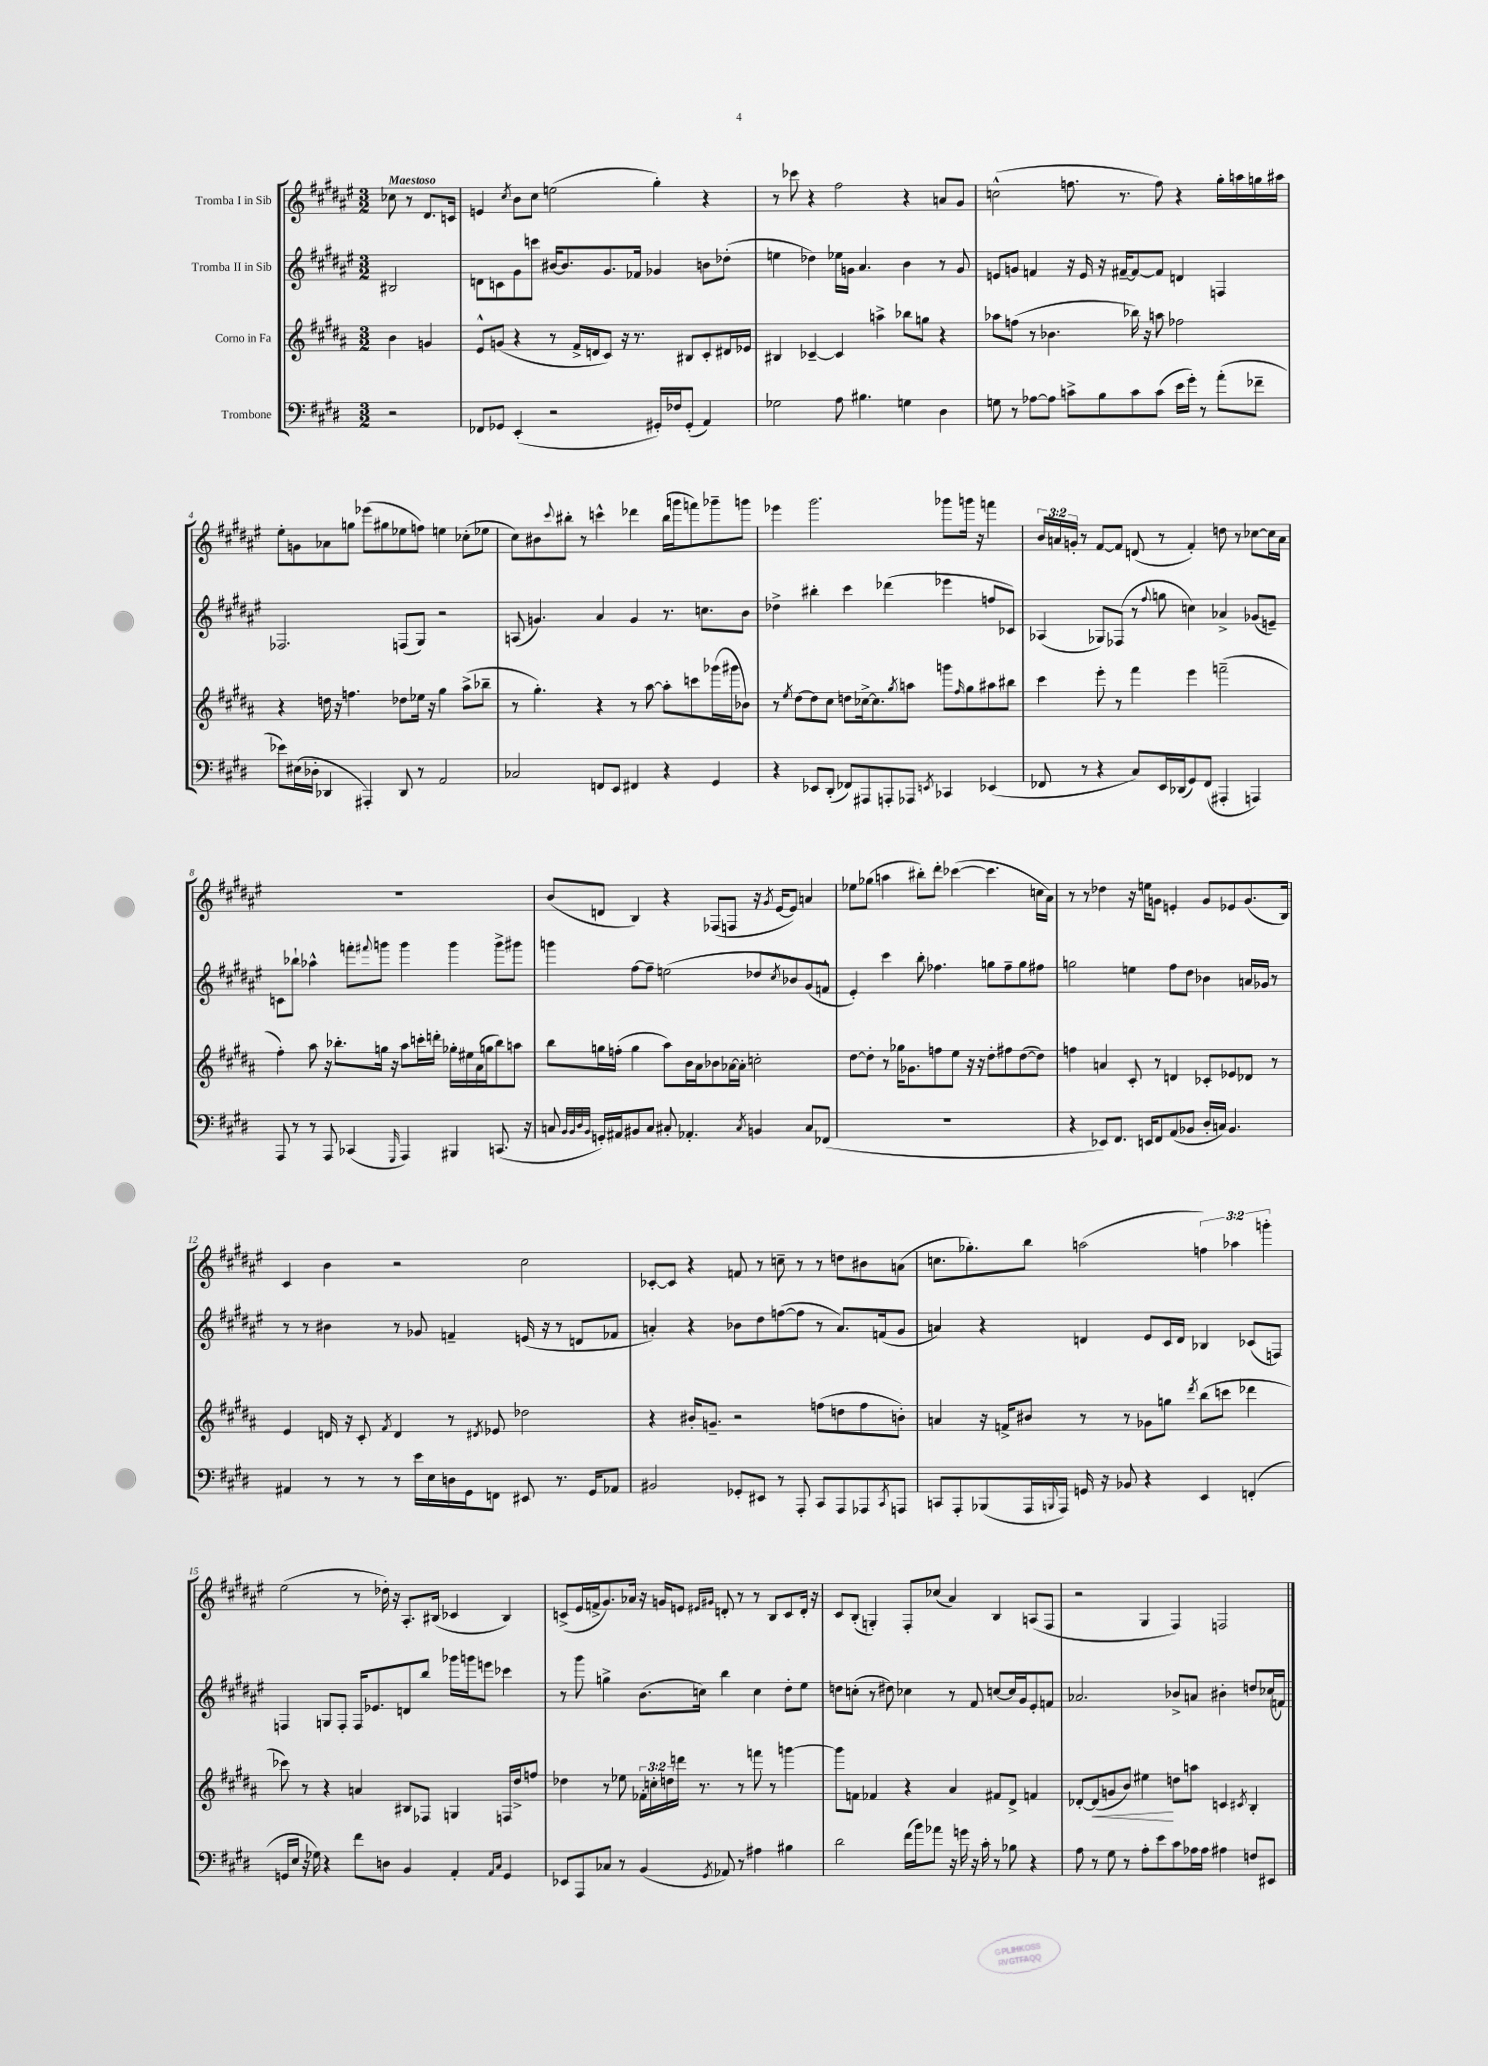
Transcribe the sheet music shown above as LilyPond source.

<<
\new StaffGroup <<
\new Staff = "s0" \with { instrumentName = "Tromba I in Sib" } {
    \clef treble \key fis \major \numericTimeSignature \time 3/2 \override Staff.TupletNumber.text = #tuplet-number::calc-fraction-text \partial 2 \tempo "Maestoso"
    ces''8 r8 dis'8. c'16 |
    e'4 \acciaccatura { cis''8 } b'8 cis''8 e''2( gis''4-.) r4 |
    r8 ces'''8 r4 fis''2 r4 a'8 gis'8 |
    c''2-^( f''8. r8. f''8) r4 gis''16-. a''16 g''16 ais''16 |
    eis''8-. g'8 aes'8 g''8 ees'''8( gis''8 ees''8 f''8) e''4 ces''8-.( ees''8 |
    cis''8) bis'8 \appoggiatura { cis'''8 } bis''8-. r8 c'''4-^ des'''4 bis''16( g'''16 f'''8) ges'''8-- g'''8 |
    ees'''4 gis'''2. ges'''8 g'''16 r16 f'''4 |
    \tuplet 3/2 { b'16 a'16 g'16-. } r8 fis'8~ fis'8 d'8( r8 fis'4-.) d''8 r8 ces''8~ ces''16 a'16 |
    R1. |
    b'8( d'8 b4) r4 fes8( f8 r16 \acciaccatura { gis'8 } eis'16~ eis'8) a'4 |
    ees''8 ges''8( a''4 bis''8-.) dis'''8-. ces'''4~( ces'''4. c''16 ais'16) |
    r8 r8 des''4 r16 e''16 g'8 e'4-. g'8 ees'8 g'8.( b16) |
    cis'4 b'4 r2 cis''2 |
    ces'8~-. ces'8 r4 f'8 r8 c''8-- r8 r8 d''8 bis'8 a'8( |
    c''8. ges''8.-.) b''8 a''2( \tuplet 3/2 { f''4) aes''4 g'''4-. } |
    eis''2( r8 des''16-.) r16 ais8.-. bis16( ces'4 bis4) |
    c'8->( eis'16 f'16-> gis'8.) aes'16 r16 g'16 e'8 \grace { eis'16 gis'16 } d'8-. r8 r8 b8 c'8 d'16-. r16 |
    cis'8 b8-.( g4-.) fis8-. ces''8( ais'4) b4 a8( fis8 |
    r2 gis4 fis4) f2 \bar "|." |
}
\new Staff = "s1" \with { instrumentName = "Tromba II in Sib" } {
    \clef treble \key fis \major \numericTimeSignature \time 3/2 \partial 2
    bis2 |
    d'8 c'8 gis'8 c'''8 bis'16~ bis'8. gis'8. fes'16 ges'4 b'8 des''8-.( |
    e''4 des''4) ees''16 g'16 ais'4. b'4 r8 g'8 |
    e'8 g'8 f'4 r16 e'16 r16 fis'16~-- fis'8~ fis'8 d'4 f4 |
    fes2. f8( gis8) r2 |
    a8( g'4.) ais'4 g'4 r8. c''8. b'8 |
    des''4-> bis''4-. cis'''4 des'''4( ees'''4 f''8 ces'8) |
    aes4( ges8) fes8( r8 \appoggiatura { fis''8 } g''8 c''4) aes'4-> ges'8( e'8--) |
    c'8 bes''8-! aes''4-^ f'''8-. \appoggiatura { fis'''8 } g'''8 g'''4 g'''4 g'''8-> gis'''8 |
    g'''4 fis''8~ fis''8-- e''2( des''8 \acciaccatura { cis''8 } bes'8) gis'8( f'8-^ |
    eis'4-.) cis'''4 b''8-. fes''4. g''8 fes''8-- g''8 fis''8 |
    g''2 e''4 fis''8 dis''8 bes'4 a'16 ges'16 r8 |
    r8 r8 bis'4 r8 ges'8 f'4-- e'16( r16 r8 d'8 fes'8 |
    a'4-.) r4 bes'8 dis''8 f''8~( f''8 r8 a'8.) f'16( gis'8 |
    a'4) r4 d'4 eis'8 cis'16 d'16 bes4 ces'8( f8) |
    f4 g8 f8-. f16 ees'8. d'8 b''8 ges'''16 g'''16 e'''8 ces'''4 |
    r8 gis'''8 g''4-> b'8.( c''16) b''4 c''4 dis''8-. eis''8 |
    d''8 c''8-.( r8 dis''8) ces''4 r8 fis'8 c''8~ c''16 gis'16 eis'8-. f'8 |
    aes'2. bes'8-> a'8 bis'4-. d''8 ces''16( f'16) \bar "|." |
}
\new Staff = "s2" \with { instrumentName = "Corno in Fa" } {
    \clef treble \key b \major \numericTimeSignature \time 3/2 \override Staff.TupletNumber.text = #tuplet-number::calc-fraction-text \partial 2
    b'4 g'4 |
    e'8-^ g'8( r4 r8 fis'16-> d'16 cis'8) r16 r8. bis8 cis'8-. dis'16 ees'16 |
    bis4 ces'4~-- ces'4 a''4-> bes''8 g''8 r4 |
    aes''8 f''8( r8 bes'4. bes''16) r16 a''8 fes''2 |
    r4 d''16 r16 f''4. des''8 ees''16 r16 gis''4 ais''8->( bes''8-- |
    r8 gis''4.-.) r4 r8 ais''8~ ais''8-. c'''8 ges'''16( gis'''16 bes'8) |
    r8 \acciaccatura { e''8 } dis''8~ dis''8 cis''8 d''8 ces''16~-> ces''8. \acciaccatura { gis''8 } a''8 g'''8 \grace { fis''16 } gis''8 ais''8 bis''8 |
    cis'''4 e'''8-. r8 fis'''4 e'''4 f'''2--( |
    fis''4-.) ais''8 r16 bes''8.-. g''16 r16 ais''8 c'''16-. d'''16-. ges''16-. eis''16 ais'16( g''16 bes''8) a''8 |
    b''8 g''16 f''16-.( g''4 ais''8) b'16 ais'16 bes'8 aes'16~ aes'16-. c''2-. |
    dis''8~ dis''8-. r8 ges''16 ges'8. f''8 e''8 r16 r16 dis''8-. fis''8 dis''8~( dis''8) |
    f''4 a'4 cis'8-. r8 d'4 ces'8-. ees'8 des'8 r8 |
    e'4 d'16 r16 cis'8-. \acciaccatura { fis'8 } d'4 r8 \acciaccatura { dis'8 } ees'8 des''2 |
    r4 bis'16-. g'8.-- r2 f''8( d''8 f''8 b'8-.) |
    a'4 r16 f'16-> bis'8 r8 r8 ges'8 g''8 \acciaccatura { dis'''8 } b''8( c'''8 des'''4 |
    ces'''8) r8 r4 a'4 bis8 fes8 g4 f16 dis''16-> f''8 |
    des''4 r8 ees''8 \tuplet 3/2 { fes'16-. c''16-. d''16 } d'''16 r8. r8 f'''8 r8 g'''4~ |
    g'''8 f'8 fes'4 r4 ais'4 fis'8 dis'8-> f'4 |
    des'8~-. des'8\<( g'8 b'8) eis''4\! d''8 a''8 c'4 \acciaccatura { cis'8 } b4-. \bar "|." |
}
\new Staff = "s3" \with { instrumentName = "Trombone" } {
    \clef bass \key e \major \numericTimeSignature \time 3/2 \partial 2
    r2 |
    fes,8 ges,8 e,4-.( r2 gis,16-.) fes16 gis,8-.( a,4) |
    ges2 a8 bis4. g4 dis4 |
    g8 r8 aes8~ aes8 c'8-> b8 c'8 c'8( e'16 gis'16-.) r8 a'8-.( fes'8-- |
    ees'8) eis16( des16-. des,4 ais,,4-.) des,8 r8 a,2 |
    ces2 f,8 e,8 fis,4 r4 gis,4 |
    r4 ees,8 dis,8-.( fes,8) ais,,8 a,,8-. aes,,8 \acciaccatura { e,8 } ces,4 ees,4( |
    fes,8 r8 r4 cis8) e,16 des,16( gis,8) fes,8( ais,,4-. a,,4) |
    a,,8 r8 r8 a,,8 ces,4( \grace { gis,,16 } a,,4) bis,,4 c,8.( r16 |
    c8 \grace { b,32 b,32 dis32 b,32 } g,16-.) ais,16 bis,8 c8 cis8-. aes,4.-. \acciaccatura { cis8 } b,4 cis8 fes,8( |
    R1. |
    r4 ees,8) fis,8. e,16 fis,8 a,8( bes,8 dis16-. c16) bes,4. |
    ais,4 r8 r8 r8 e'16 e16 d16 gis,16 f,8 eis,8 r8. gis,16 aes,8 |
    bis,2 ges,8-. eis,8 r8 a,,8-. cis,8 a,,8 aes,,8 \acciaccatura { cis,8 } a,,8 |
    c,8 a,,8-. bes,,8( a,,16 \appoggiatura { b,,8 } a,,16) g,16 r16 bes,8 r4 e,4 f,4-.( |
    g,16 e16 r16 ges16) r4 fis'8 d8 b,4 a,4-. \grace { a,16 cis16 } g,4 |
    ees,8 a,,8 ces8 r8 b,4( \acciaccatura { gis,8 } aes,8) r8 ais4 bis4 |
    dis'2 fis'16( b'16) aes'8 r16 g'16 r16 cis'16-. r8 bes8 r4 |
    a8 r8 gis8 r8 a8-. e'8 cis'8 aes16 aes16 ais4 f8 eis,8 \bar "|." |
}
>>
>>
